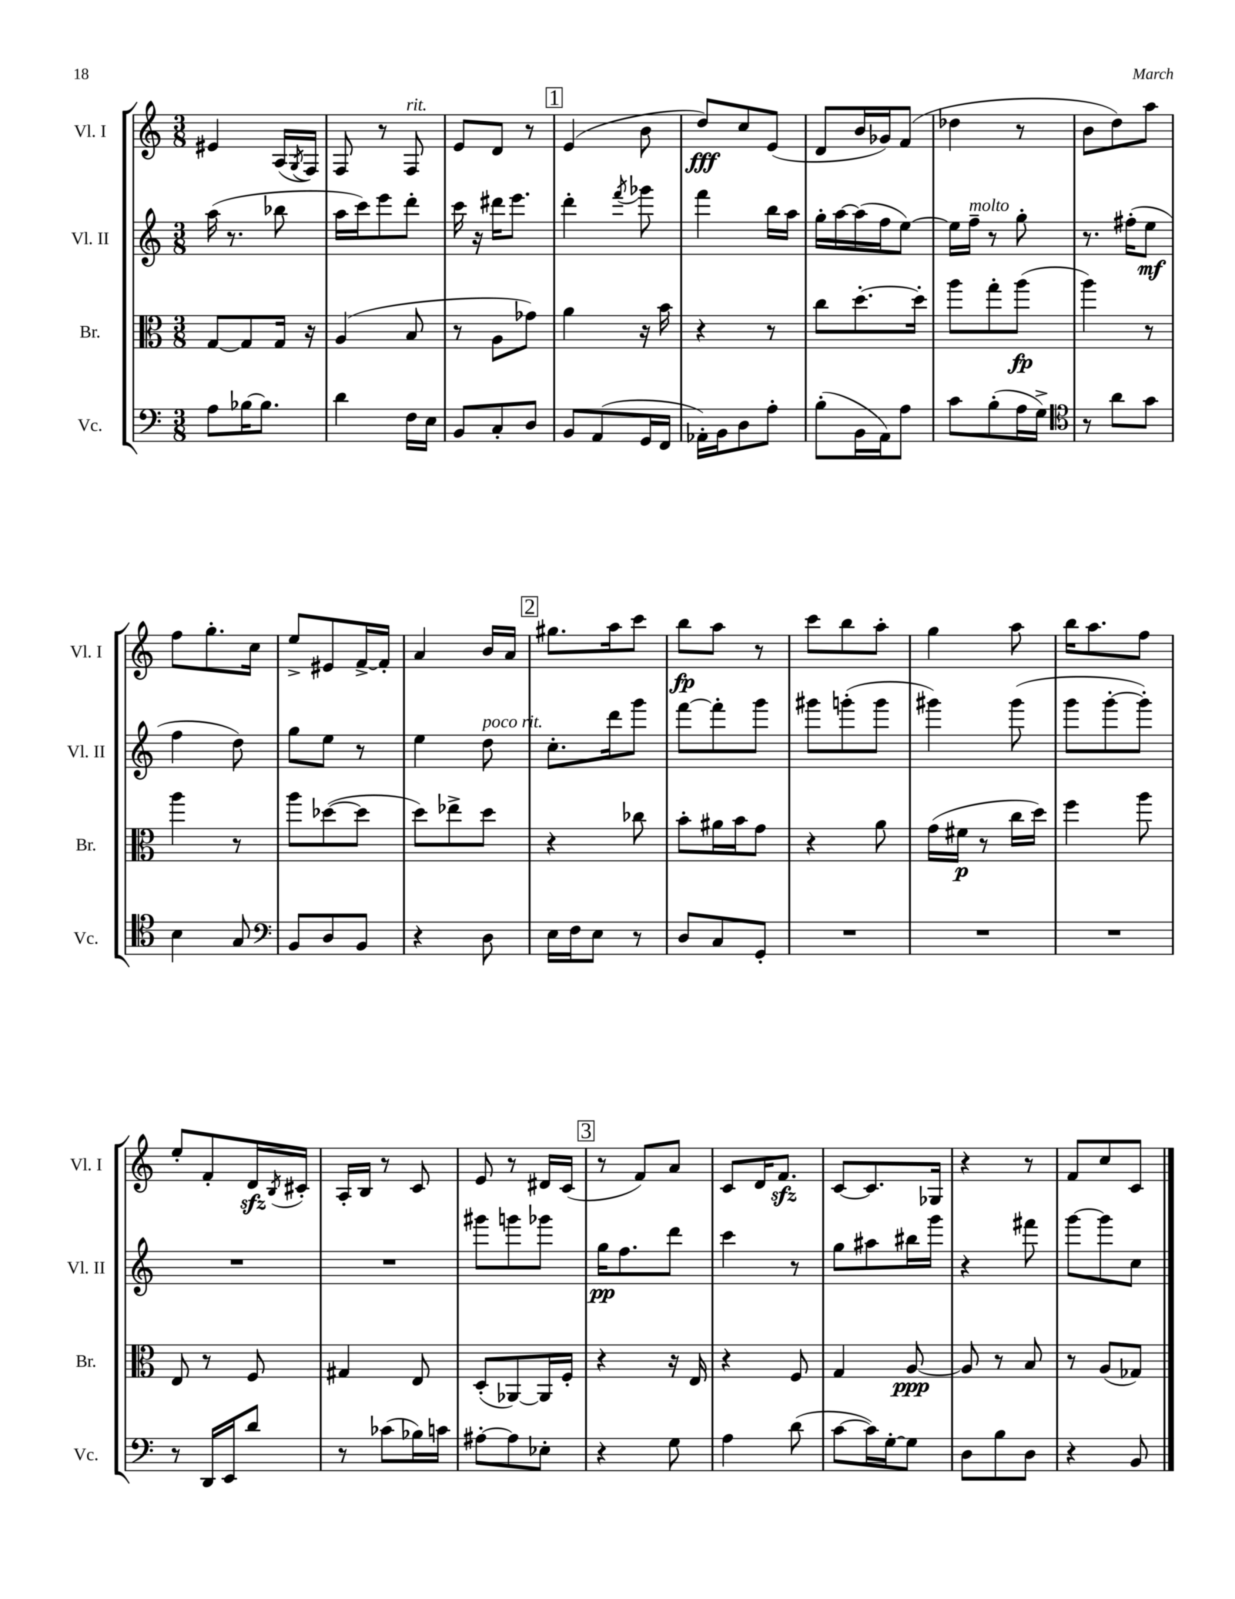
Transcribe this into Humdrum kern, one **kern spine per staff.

**kern	**kern	**kern	**kern
*staff4	*staff3	*staff2	*staff1
*clefF4	*clefC3	*clefG2	*clefG2
*k[]	*k[]	*k[]	*k[]
*M3/8	*M3/8	*M3/8	*M3/8
8A	[8G	(16aa	4e#
.	.	8.r	.
[16B-	8G]	.	.
8.B-]	.	.	.
.	16G	8bb-	(16A
.	.	.	8qG
.	16r	.	16F)
=	=	=	=
4d	(4A	16aa	8F
.	.	16ccc)	.
.	.	8eee	8r
16F	8B	8ddd'	8F
16E	.	.	.
=	=	=	=
8BB	8r	16ccc	8e
.	.	16r	.
8C'	8A	16ddd#	8d
.	.	8.eee	.
8D	8g-)	.	8r
=	=	=	=
8BB	4a	4ddd'	(4e
(8AA	.	.	.
.	.	8qfff	.
16GG	16r	8ggg-	8b
16FF	16b	.	.
=	=	=	=
16AA-')	4r	4fff	8dd)
16BB	.	.	.
8D	.	.	8cc
8A'	8r	16bb	(8e
.	.	16aa	.
=	=	=	=
(8B'	8cc	16gg'	8d
.	.	[16aa	.
16BB	[8.dd'	(16aa]	16b
16AA)	.	16ff	16g-)
8A	.	[8ee)	(8f
.	16dd']	.	.
=	=	=	=
8c	8aa	16ee]	4dd-
.	.	16ff~	.
(8B'	8gg'	8r	.
16A	(8aa	8gg'	8r
16G^)	.	.	.
=	=	=	=
*clefC4	*	*	*
8r	4aa)	8.r	8b
8a	.	.	8dd)
.	.	(16ff#'	.
8g	8r	8ee	8aa
=	=	=	=
4B	4aa	4ff	8ff
.	.	.	8.gg'
8G	8r	8dd)	.
.	.	.	16cc
=	=	=	=
*clefF4	*	*	*
8BB	8aa	8gg	8ee^
8D	([8dd-	8ee	8e#
8BB	8dd-]	8r	[16f^
.	.	.	16f']
=	=	=	=
4r	8dd)	4ee	4a
.	8ee-^	.	.
8D	8dd	8dd	16b
.	.	.	16a
=	=	=	=
16E	4r	8.cc'	8.gg#
16F	.	.	.
8E	.	.	.
.	.	16ddd	16aa
8r	8cc-	8ggg	8ccc
=	=	=	=
8D	8b'	[8fff	8bb
8C	16a#	8fff']	8aa
.	16b	.	.
8GG'	8g	8ggg	8r
=	=	=	=
4.r	4r	8ggg#	8ccc
.	.	(8ggg'	8bb
.	8a	8ggg	8aa'
=	=	=	=
4.r	(16g	4ggg#)	4gg
.	16f#	.	.
.	8r	.	.
.	16cc	(8ggg#	8aa
.	16dd)	.	.
=	=	=	=
4.r	4ff	8ggg	16bb
.	.	.	8.aa
.	.	[8ggg'	.
.	8aa	8ggg'])	8ff
=	=	=	=
8r	8E	4.r	8ee'
16DD	8r	.	8f'
16EE	.	.	.
8d	8F	.	16d
.	.	.	8qB
.	.	.	16c#'
=	=	=	=
8r	4G#	4.r	16A'
.	.	.	16B
(8c-	.	.	8r
16B-)	8E	.	8c
16c	.	.	.
=	=	=	=
[8A#'	(8D'	8ggg#	8e
8A#]	[8AA-)	8ggg	8r
8E-'	16AA-]	8ggg-	16d#
.	16F'	.	(16c
=	=	=	=
4r	4r	16gg	8r
.	.	8.ff	.
.	.	.	8f)
8G	16r	8ddd	8a
.	16E	.	.
=	=	=	=
4A	4r	4ccc	8c
.	.	.	16d
.	.	.	8.f
(8d	8F	8r	.
=	=	=	=
[8c	4G	8gg	[8c
16c])	.	8aa#	8.c]
[16G'	.	.	.
8G]	[8A	16bb#	.
.	.	16ggg	16G-
=	=	=	=
8D	8A]	4r	4r
8B	8r	.	.
8D	8B	8fff#	8r
=	=	=	=
4r	8r	[8ggg	8f
.	(8A	8ggg]	8cc
8BB	8G-)	8cc	8c
==	==	==	==
*-	*-	*-	*-
